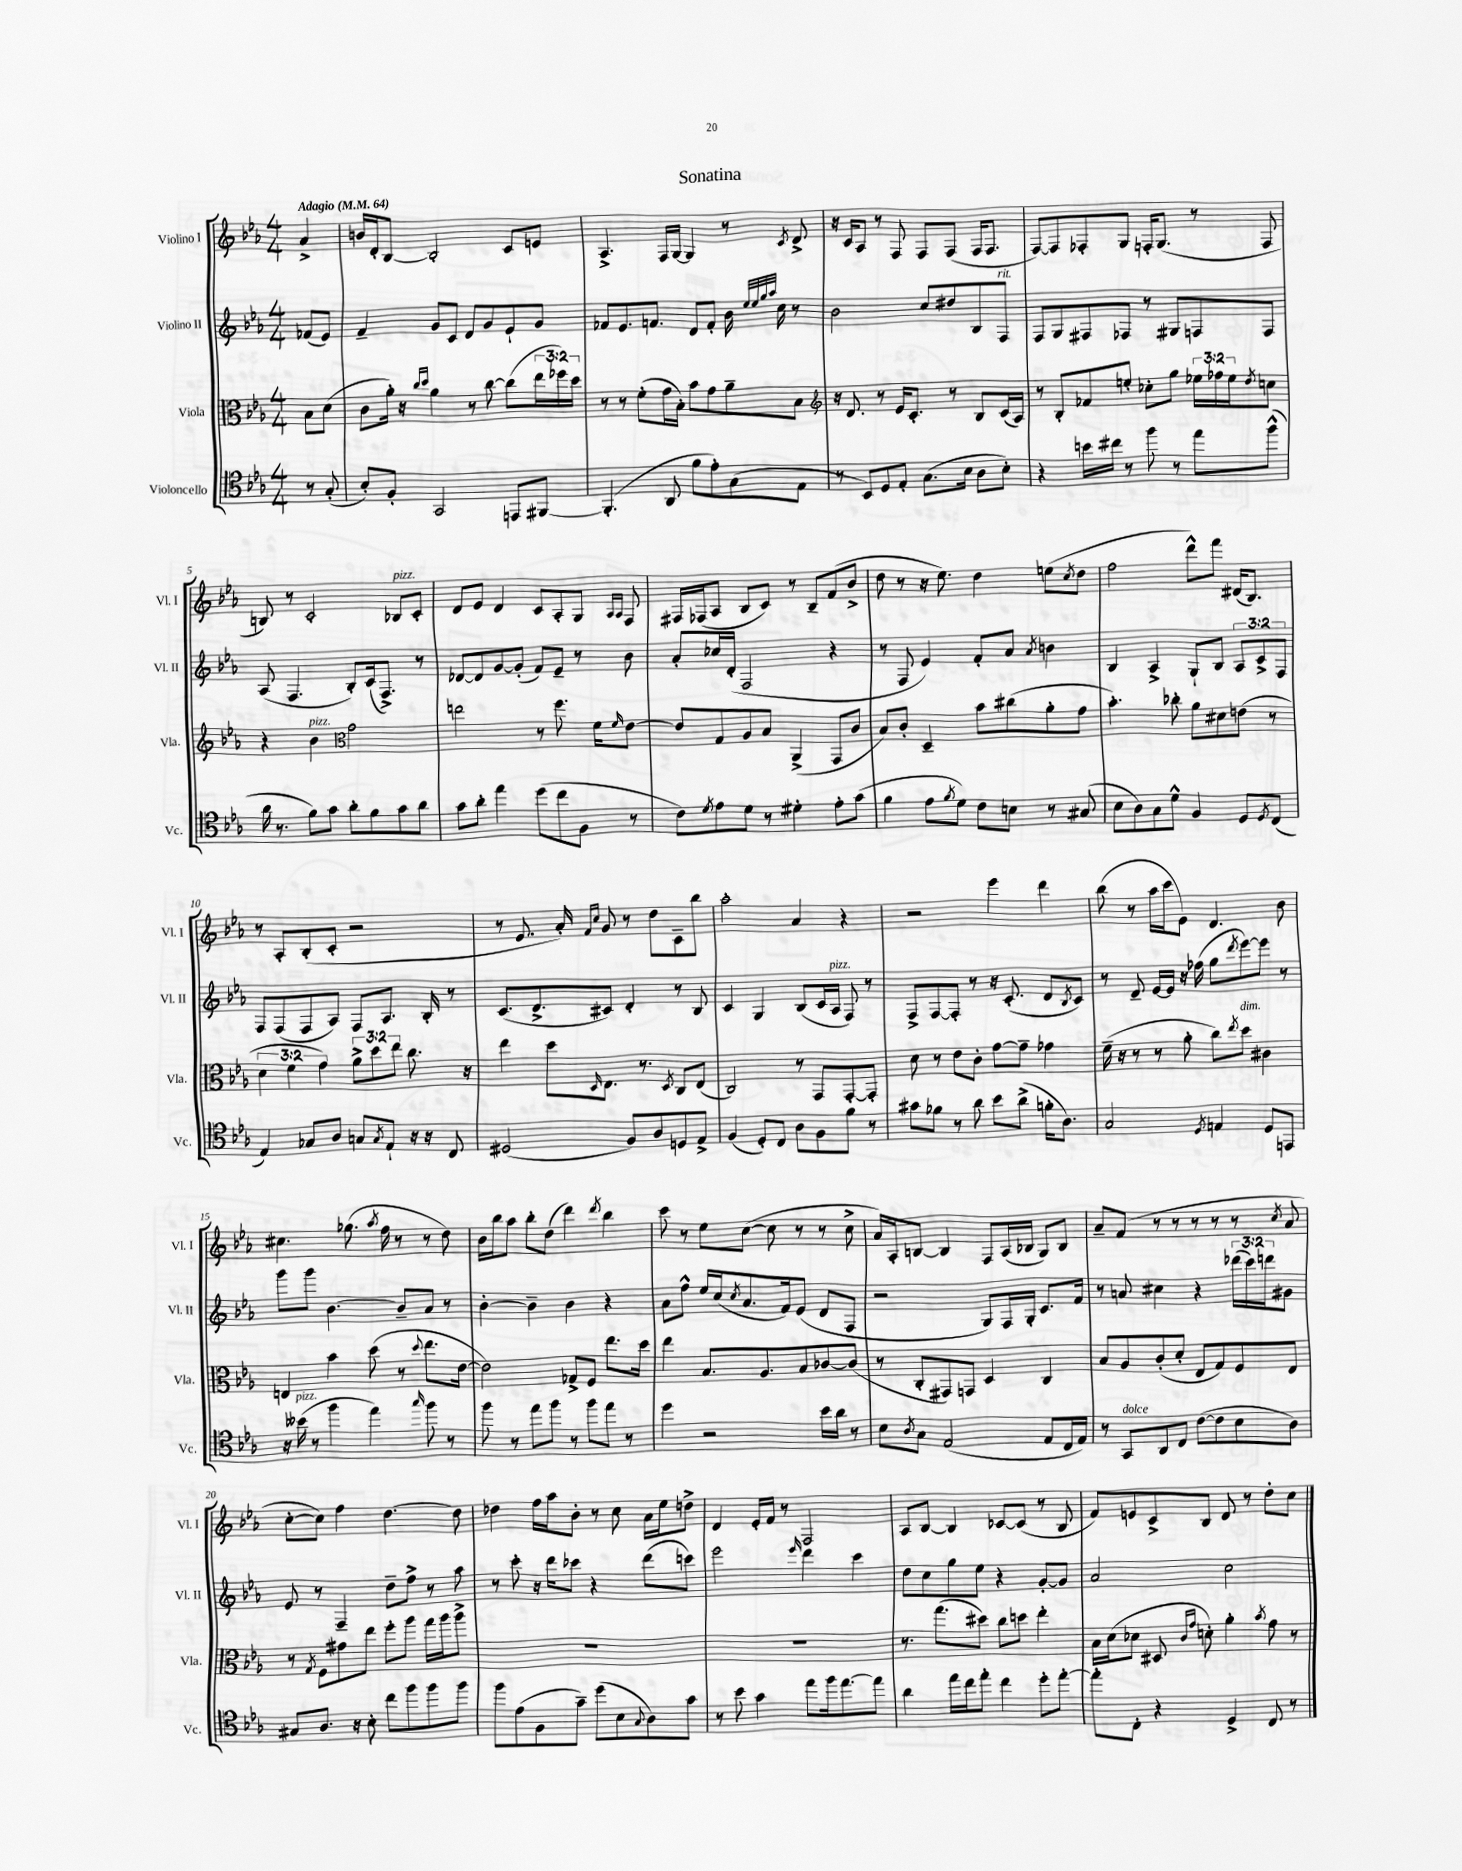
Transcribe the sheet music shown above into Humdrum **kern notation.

**kern	**kern	**kern	**kern
*staff4	*staff3	*staff2	*staff1
*clefC4	*clefC3	*clefG2	*clefG2
*k[b-e-a-]	*k[b-e-a-]	*k[b-e-a-]	*k[b-e-a-]
*M4/4	*M4/4	*M4/4	*M4/4
*MM64	*MM64	*MM64	*MM64
8r	8B-\L	(8f-/L	4a-^/
(8G'/	(8d\J	8e-/J)	.
=	=	=	=
8B-'/L)	8c\L	4f~/	16b/LL
.	.	.	16d'/J
8F'/J	16a-'\Jk)	.	[8B-/J
.	16r	.	.
.	16qqcc/LL	.	.
.	16qqdd/JJ	.	.
2GG/	4a-\	8g/L	2B-'/]
.	.	8c/J	.
.	8r	8d/L	.
.	[8cc\	8g/	.
8EE/L	(8cc\]L	8e-`/	8c/L
[8FF#/J	24ee-\L	8g/J	8e/J
.	24ff-\)	.	.
.	24dd\JJ	.	.
=	=	=	=
(4.FF#'/]	8r	8f-/L	4.A-^/
.	8r	8.e-/	.
.	(8f'\L	.	.
.	.	8.f/J	.
8AA-/	16g\L	.	16F/LL
.	16B-'\JJ)	.	[16G/JJ
8f\L	8b-\L	8d/L	4G/]
8e-'\)	8g\	8f'/J	.
(8G\	8a-~\	16b-\	8r
.	.	32qqee-/LLL	.
.	.	32qqee-/	.
.	.	32qqgg/	.
.	.	32qqaa-/JJJ	.
.	.	16cc\	.
.	.	.	8qc/
8E-\J	8B-\J	8r	8d^/
=	=	=	=
*	*clefG2	*	*
8r	16r	2b-\	16r
.	8.d/	.	16c/LK
8BB-/L)	.	.	8A-/J
8D/	8r	.	8r
8E-'/J	16e-/LK	.	8F/
.	8.c'/J	.	.
(8.G\L	.	8cc/L	8F/L
.	8r	8dd#/	(8F/J
16B-\Jk	.	.	.
8A-\L	8B-/L	8B-/	16F/LK
.	.	.	8.F/J
8B-'\J)	(16c/L	8F/J	.
.	16A-/JJ)	.	.
=	=	=	=
4r	8r	8F/L	[8F/L)
.	8B-'/L	8G/	8F/]
16b\LL	8f-/	8F#/	8F-'/
16cc#\JJ	.	.	.
8r	8ee'/J	8F-/J	8G/J
8ff\	8cc-'\L	8r	16F'/LK
.	.	.	(8.G/J
8r	8gg\J	8G#/L	.
8ee-\L	24ee-\LL	8F/	8r
.	24ff-\	.	.
.	24ee-\J	.	.
.	8qdd/	.	.
(8ff^^\J	8cc\J	8F/J	8F/
=	=	=	=
16a-\	4r	(8A-/	8B/)
8.r	.	.	.
.	.	4.F/	8r
8f\L)	4b-\	.	2c'/
8g\J	.	.	.
*	*clefC3	*	*
8a-'\L	2g\	8B-'/L)	.
8f\	.	(16c/k	.
.	.	8.F^/J)	.
8g\	.	.	8B-/L
8a-\J	.	8r	8c'/J
=	=	=	=
8g\L	2ee\	[8d-/L	8d/L
8a-'\J	.	8d-/]	8e-/J
4ee-\	.	[8g/	4d/
.	.	(8g'/]J	.
(8dd\L	8r	8f/L)	8c/L
8cc\	8.ff\	8e-~/J	8A-'/
8F\J	.	8r	8G/J
.	16f\LK	.	.
.	.	.	16qqA-/LL
.	16qqf/	.	16qqA-/JJ
8r	[8e-\J	8b-\	8F/
=	=	=	=
8c\L)	8e-/]L	8a-'/L	16F#/LL
.	.	.	(16F-/J
8qd/	.	.	.
8e-\	8G/	16cc-/L	8A-/J
.	.	(16d'/JJ	.
8d\J	8A-/	2F/	8B-/L
8r	8B-/J	.	8c/J)
4d#'\	(4AA-^/	.	8r
.	.	.	8B-~/L
8e-'\L	8GG/L	4r	(8f/
(8g\J	8c/J	.	8b-^/J
=	=	=	=
4f\	8B-/L)	8r	8dd\
.	8c'/J	8F/	8r
8e-\L	4D~/	4e-/)	16r
.	.	.	8.ee-\)
8qf/	.	.	.
8d\J)	.	.	.
8c\L	8b-\L	8f'/L	4dd\
8B\J	(8cc#\	8a-/J	.
.	.	8qa-/	.
8r	8a-'\	4b\	(8ee\L
.	.	.	8qcc/
(8G#/	8g\J	.	8dd\J
=	=	=	=
8B-\L	4.b-'\)	4B-/	2ff\
8A-\)	.	.	.
8G\	.	4A-^/	.
8d^^\J	8cc-'\	.	.
4F/	8a-\L	8G`/L	8ddd^^\L)
.	8d#\	8B-/J	8fff\J
8D/L	(8e\J	12A-/L	(16d#/LK
.	.	.	8.B-/J)
.	.	12c^/	.
8qD/	.	.	.
(8C/J	8r	.	.
.	.	12F/J	.
=	=	=	=
4E-/)	6d\	8F/L	8r
.	.	(8F/	8A-'/L
.	6f\	.	.
8G-/L	.	8F/	(8B-'/
.	6g\)	.	.
8A-/J	.	8A-/J)	8c'/J
8G/L	12a-^\L	8F/L	2r
.	12dd\	.	.
8qG/	.	.	.
8E-`/J	.	8.A-/J	.
.	12ee-\J	.	.
16r	8.cc\	.	.
16r	.	16B-'/	.
8C/	.	8r	.
.	16r	.	.
=	=	=	=
(2D#/	4ee-\	(8.c/L	8r
.	.	.	8.e-/
.	.	8.d^/	.
.	8dd\L	.	.
.	.	.	16a-'/)
.	.	.	16qqf/LL
.	16qqD/	.	16qqcc/JJ
.	8.E-\J	8c#/J)	8g/
8F/L)	.	4d'/	8r
.	8.r	.	.
8A-/	.	.	8dd\L
.	8qD/	.	.
8D/	8C/L	8r	8c~\
8E-^/J	(8E-/J	8B-/	8bb-\J
=	=	=	=
(4F/	2C/)	4c/	2aa-'\
8D'/L)	.	4G/	.
8C/J	.	.	.
8A-\L	8r	(8B-/L	4a-/
8F\	8GG/L	16c/L	.
.	.	16A-/JJ	.
8f\J	[8GG'/	8F/)	4r
8r	8GG'/]J	8r	.
=	=	=	=
8g#\L	8d\	8F^/L	2r
8f-\J	8r	[8F/	.
8r	8e-\L	8F'/]J	.
8a-\	8c'\J	8r	.
8b-\L	[8g\L	16r	4eee-\
.	.	(8.c'/	.
(8a-^\J	8g~\]J	.	.
16f'\LK	4g-\	8d/L	4ddd\
8.A-\J)	.	.	.
.	.	8qB-/	.
.	.	8c/J)	.
=	=	=	=
2G/	(16f~\	8r	(8bb-\
.	16r	.	.
.	8r	8d~/	8r
.	8r	[16e-/LL	16aa-\LL
.	.	16e-/]JJ	16ccc\J
.	8a-'\	16r	8e-\J)
.	.	(16ff-\	.
8qD/	.	.	.
4E/	8cc\L)	8gg\L	4.d/
.	8qee-/	8qddd/	.
.	8dd\J	[8eee-\)	.
8D/L	4c#\	8eee-\]J	.
8EE/J	.	8r	8b-\
=	=	=	=
16r	4E/	8ggg\L	4.cc#\
(16b--\	.	.	.
8r	.	8ggg\J	.
4ff\	4b-\	[4.b-\	.
.	.	.	(8.gg-\
4ee-\)	(8dd\	.	.
.	.	.	8qaa-/
.	.	.	16ff\
.	8r	8b-~/]L	8r
16qqgg/	8qqdd/	.	.
8ff\	8.ee-\L	8a-/J	8r
8r	.	8r	8dd\)
.	[16e-\Jk	.	.
=	=	=	=
8ff\	2e-\])	[4b-'\	16b-\LL
.	.	.	16bb-\J
8r	.	.	8aa-\J
8ee-\L	.	4b-~\]	8bb-'\L
8ff\J	.	.	(8dd\J
8r	8G-^/L	4b-\	4ddd\)
8ff\L	8F/J	.	.
.	.	.	8qddd/
8ee-\J	8.ee-\L	4r	4bb-\
8r	.	.	.
.	16dd\Jk	.	.
=	=	=	=
4dd\	4ee-\	8a-\L	8ccc\
.	.	8ff^^\J	8r
2r	8.B-/L	16ee-/LL	8ee-\L
.	.	(16cc/J	.
.	.	8qcc/	.
.	.	8.a-/	([8cc\J
.	8.A-/	.	.
.	.	.	8cc\]
.	.	16f/k)	.
.	8B-/	(8e-/J	8r
16b-\LL	[8c-/	8d/L	8r
16a-\JJ	.	.	.
8r	(8c-/]J	8F/J	8cc^\
=	=	=	=
8B-\L	8r	2r	16a-/LL)
.	.	.	16A-'/J
8qA-/	.	.	.
8G\J	8C'/L	.	[8B/J
(2E-/	8GG#/)	.	4B/]
.	8GG/J	.	.
.	4D/	8G/L)	8F/L
.	.	16F/L	(16A-/L
.	.	16G'/JJ	16B-/JJ
8E-/L	4C/	8.c/L	8G/L)
16C/L	.	.	8B-/J
16E-/JJ)	.	16f/Jk	.
=	=	=	=
8r	8B-/L	8r	8a-~/L
8GG/L	8A-/	8a/	(8f/J
8AA-/	(8c'/	4cc#\	8r
8C/J	8d'/J	.	8r
([8c\L	8E-/L	4r	8r
8c\]	8G/)	.	8r
8B-\	8F/	(24ddd-\LL	8r
.	.	24ccc\)	.
.	.	24ddd\J	.
.	.	.	8qcc/
8A-\J)	8E-/J	8g#\J	8a-/
=	=	=	=
8G#/L	8r	8e-/	[8cc'\L
.	8qG/	.	.
8.A-/J	8F\L	8r	8cc\]J)
.	8g#\	4F~/	4ff\
16r	.	.	.
8B-'\	8ee-\J	.	.
8cc\L	8ff'\L	8dd~\L	[4.dd\
8ff\	8aa-\J	8ff^\J	.
8ff\	16gg\LL	8r	.
.	16aa-\J	.	.
8ff\J	8aa-^\J	8aa-\	8dd\]
=	=	=	=
8ff\L	1r	8r	4dd-\
(8e-\	.	8ccc'\	.
8F\	.	16r	16ff\LL
.	.	16ddd\LK	16aa-\J
8g~\J)	.	8ccc-\J	8b-'\J
(8dd\L	.	4r	8r
8B-\	.	.	8cc\
8qqG/	.	.	.
8A-\)	.	(8ddd\L	16a-\LL
.	.	.	16ee-\J
8g\J	.	8ccc\J)	8dd^\J
=	=	=	=
8r	1r	2eee-\	4d/
8b-\	.	.	.
4g\	.	.	16e-'/LL
.	.	.	16f/JJ
.	.	.	8r
.	.	16qqeee-/	.
8ee-\L	.	4ddd\	2F/
16ff\k	.	.	.
[8.ee-\	.	.	.
.	.	4ccc\	.
8ee-\]J	.	.	.
=	=	=	=
4a-\	8.r	8dd\L	8A-/L
.	.	8cc\	[8B-/J
.	(8.gg\L	.	.
16ee-\LL	.	8gg\	4B-/]
16cc\J	.	.	.
8ee-'\J	8dd#\J)	8ee-\J	.
4cc\	8cc\L	4r	[8c-/L
.	8dd\J	.	(8c-/]J
8dd'\L	4ee-'\	[8g'/L	8r
[8ee-'\J	.	8g/]J	8B-/
=	=	=	=
8ee-'\]L	16B-\LL	2a-/	8f/L)
.	(16d\J	.	.
8C'\J	8d-\J	.	8e/
4r	8D#/	.	8c^/
.	16qqc/LL	.	.
.	16qqg/JJ	.	.
.	8d'\)	.	8B-/J
4D^/	4a-'\	2cc\	8d/
.	.	.	8r
.	8qb-/	.	.
8C/	8g\	.	8dd'\L
8r	8r	.	8cc\J
==	==	==	==
*-	*-	*-	*-
